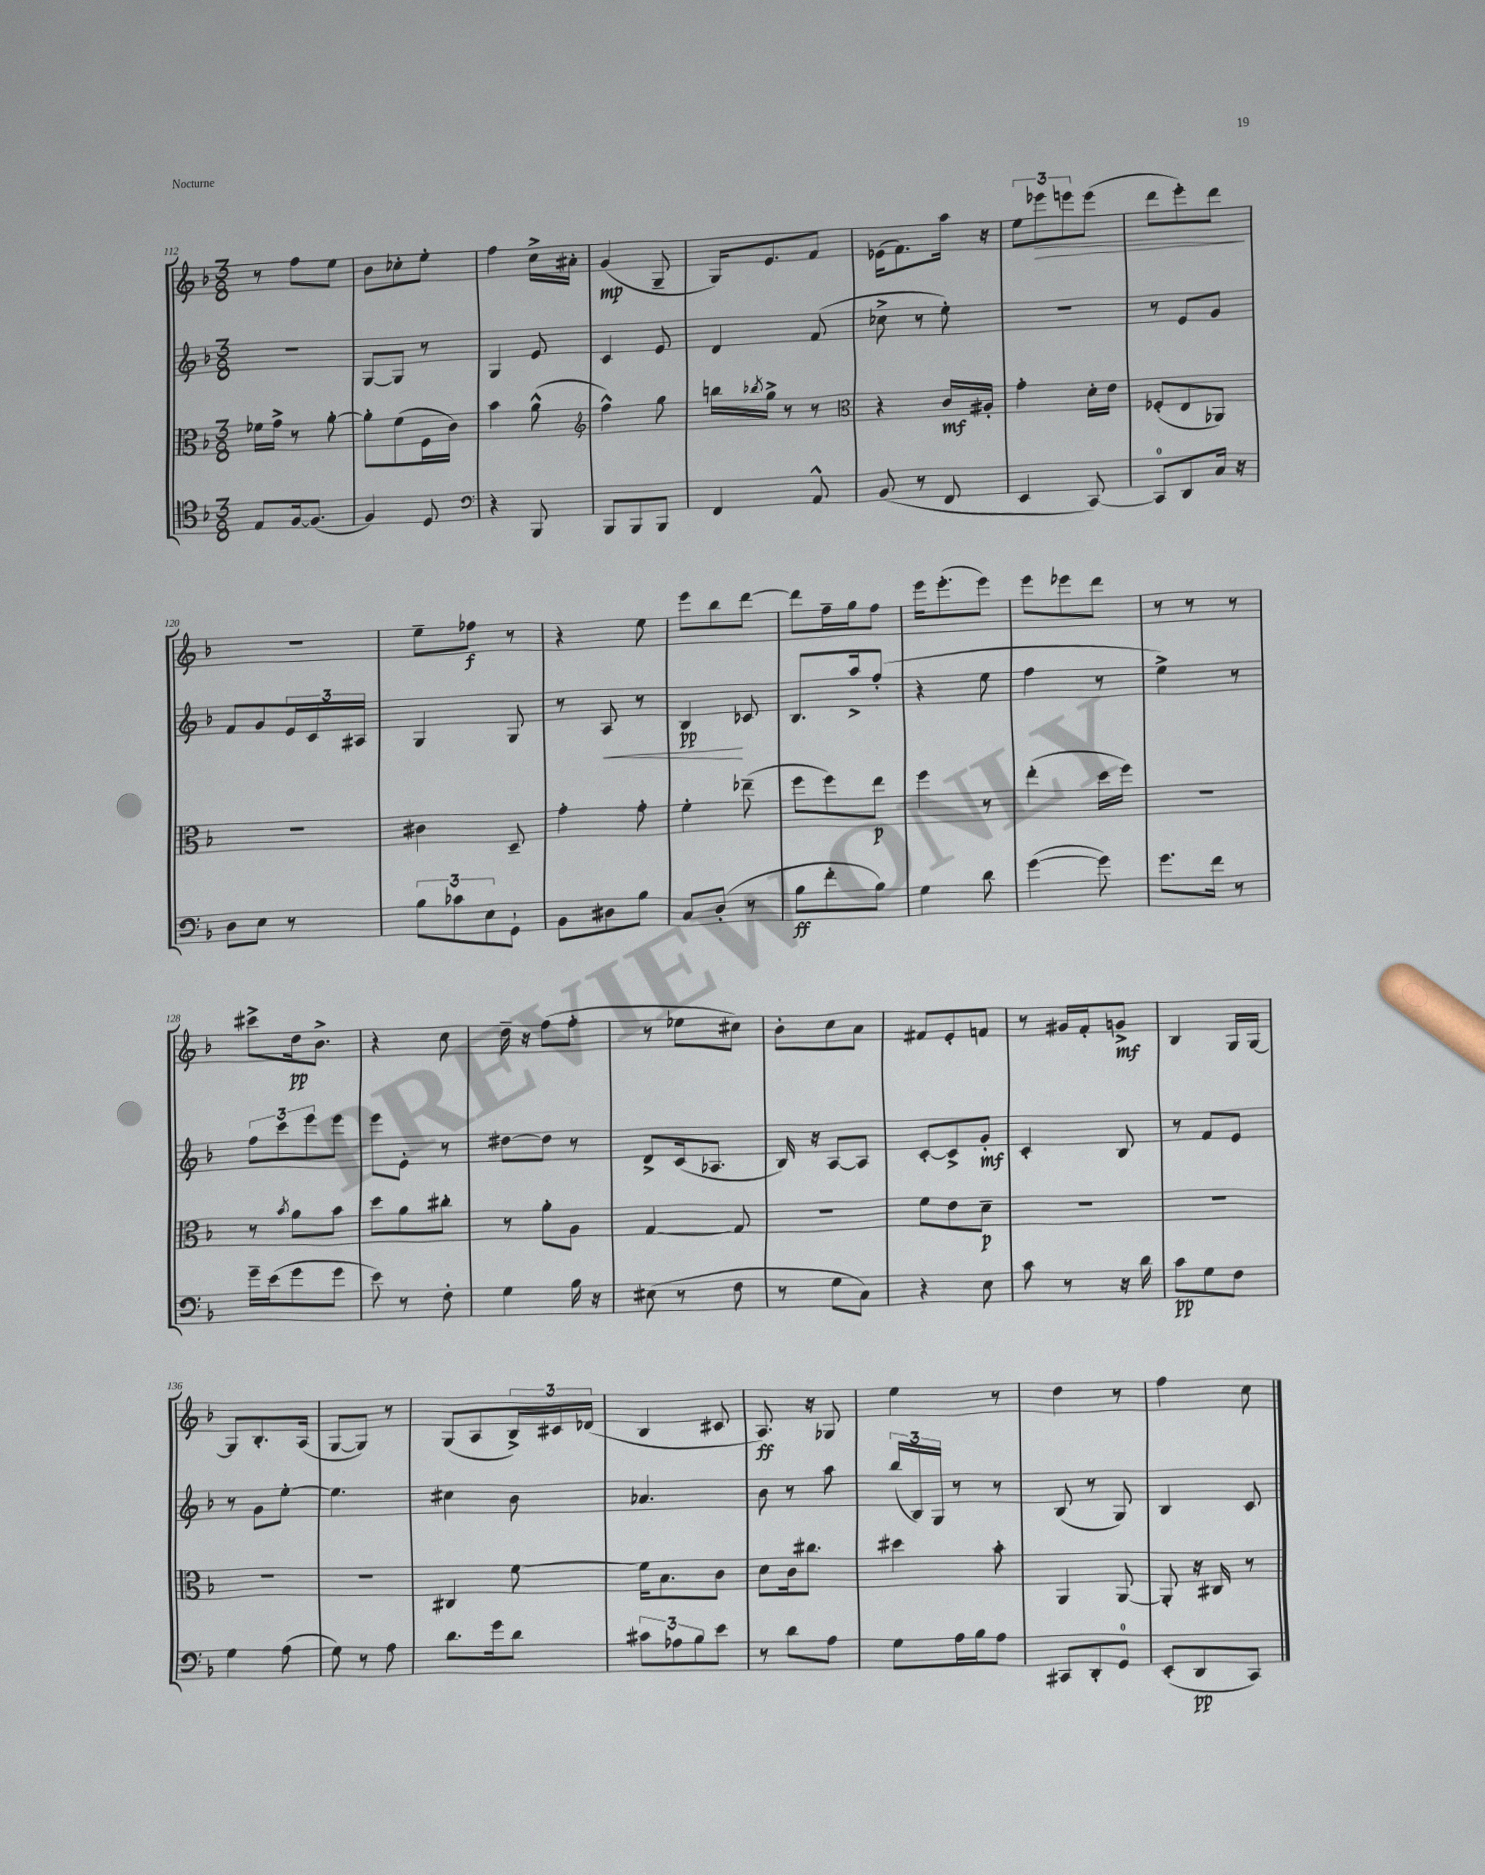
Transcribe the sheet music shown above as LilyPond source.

<<
\new StaffGroup <<
\new Staff = "s0" {
    \clef treble \key f \major \numericTimeSignature \time 3/8
    r8 f''8 e''8 |
    bes'8 ces''8-. e''8-. |
    f''4 c''16-> ais'16-. |
    g'4\mp( g8-- |
    g16) e'8. f'8 |
    ees'16( f'8.) a''16 r16 |
    \tuplet 3/2 { e''8 ees'''8\> e'''8 } e'''8( |
    d'''8 e'''8-.) d'''8\! |
    R4. |
    e''8-- fes''8\f r8 |
    r4 e''8 |
    e'''8 bes''8 d'''8~ |
    d'''8 f''16-- g''16 f''8 |
    e'''16 e'''8.-.( e'''8) |
    e'''8 ees'''8 d'''8 |
    r8 r8 r8 |
    cis'''8-> d''16\pp bes'8.-> |
    r4 c''8 |
    d''16-- r16 f''8( f''8-. |
    r8 ees''8 cis''8) |
    bes'8-. c''8 a'8 |
    fis'8 e'8-. f'8 |
    r8 gis'16 f'16-. g'8->\mf |
    bes4 g16 g16~ |
    g8 bes8.-. a16( |
    g8~ g8) r8 |
    g8( a8 \tuplet 3/2 { bes16->) cis'16 des'16( } |
    bes4 cis'8 |
    a8.\ff) r16 ges8 |
    e''4 r8 |
    d''4 r8 |
    f''4 c''8 \bar "|." |
}
\new Staff = "s1" {
    \clef treble \key f \major \numericTimeSignature \time 3/8
    r4. |
    g8~ g8 r8 |
    g4 e'8 |
    c'4 e'8 |
    d'4 f'8( |
    ces''8-> r8 e''8-.) |
    R4. |
    r8 e'8 g'8 |
    f'8 g'8 \tuplet 3/2 { e'16 c'16 ais16 } |
    g4 g8 |
    r8 a8\< r8 |
    bes4\pp\! ces'8 |
    bes8. a''16-> f''8-.( |
    r4 e''8 |
    f''4 r8 |
    e''4->) r8 |
    \tuplet 3/2 { f''8 c'''8 e'''8 } e'''8 |
    e'''8 e'8-. r8 |
    dis''8~ dis''8 r8 |
    d'8-> c'16( aes8. |
    bes16) r16 a8~ a8 |
    c'8~-. c'8-> g'8-.\mf |
    c'4-. bes8 |
    r8 f'8 e'8 |
    r8 g'8 e''8~-. |
    e''4. |
    cis''4 bes'8 |
    aes'4. |
    bes'8 r8 a''8 |
    \tuplet 3/2 { bes''16( bes16) g16 } r8 r8 |
    bes8( r8 g8) |
    bes4 c'8 \bar "|." |
}
\new Staff = "s2" {
    \clef alto \key f \major \numericTimeSignature \time 3/8
    fes'16 g'16-> r8 a'8~-. |
    a'8-. f'8( f16 c'16) |
    bes'4 a'8-^( |
    \clef treble f''4-^) g''8 |
    b''16 \acciaccatura { bes''8 } g''16-> r8 r8 |
    \clef alto r4 c'16\mf ais16-. |
    g'4-. d'16-. e'16 |
    fes8-.( e8 aes,8) |
    R4. |
    cis'4 d8-- |
    g'4-. g'8-. |
    f'4-. ees''8--( |
    f''8 f''8) e''8\p |
    f''4 r8 |
    e''4-.( d''16 f''16) |
    R4. |
    r8 \acciaccatura { bes'8 } a'8 bes'8 |
    d''8 a'8 cis''8-. |
    r8 a'8-. a8 |
    g4~ g8 |
    R4. |
    f'8 e'8 d'8--\p |
    R4. |
    R4. |
    R4. |
    R4. |
    cis4 f'8~ |
    f'16 bes8. c'8 |
    d'8 c'16 cis''8. |
    dis''4 bes'8-. |
    a,4 a,8~ |
    a,8-. r16 cis16 r8 \bar "|." |
}
\new Staff = "s3" {
    \clef tenor \key f \major \numericTimeSignature \time 3/8
    e8 f16~ f8.( |
    f4) d8 |
    \clef bass r4 bes,,8 |
    bes,,8 bes,,8 bes,,8 |
    f,4 a,8-^ |
    bes,8( r8 f,8 |
    e,4 c,8~) |
    c,8-0 d,8 c16 r16 |
    d8 e8 r8 |
    \tuplet 3/2 { bes8 ces'8 e8 } g,8-! |
    bes,8 dis8 bes8 |
    c8 d8-.( r8 |
    bes8\ff f'8-. bes8) |
    g4 d'8 |
    g'4~( g'8) |
    g'8. f'16 r8 |
    g'16-- e'16( g'8 g'8 |
    e'8) r8 f8-. |
    g4 bes16 r16 |
    eis8( r8 f8 |
    r8 g8 c8) |
    r4 e8 |
    c'8 r8 r16 d'16 |
    c'8\pp g8 f8 |
    g4 a8( |
    g8) r8 a8 |
    d'8. g'16 d'8 |
    \tuplet 3/2 { cis'8 aes8 bes8 } e'8 |
    r8 d'8 a8 |
    g8 a16 bes16 a8 |
    cis,8 d,8-. g,8-0 |
    e,8-.( d,8\pp c,8) \bar "|." |
}
>>
>>
\layout { \context { \Score currentBarNumber = #112 } }
